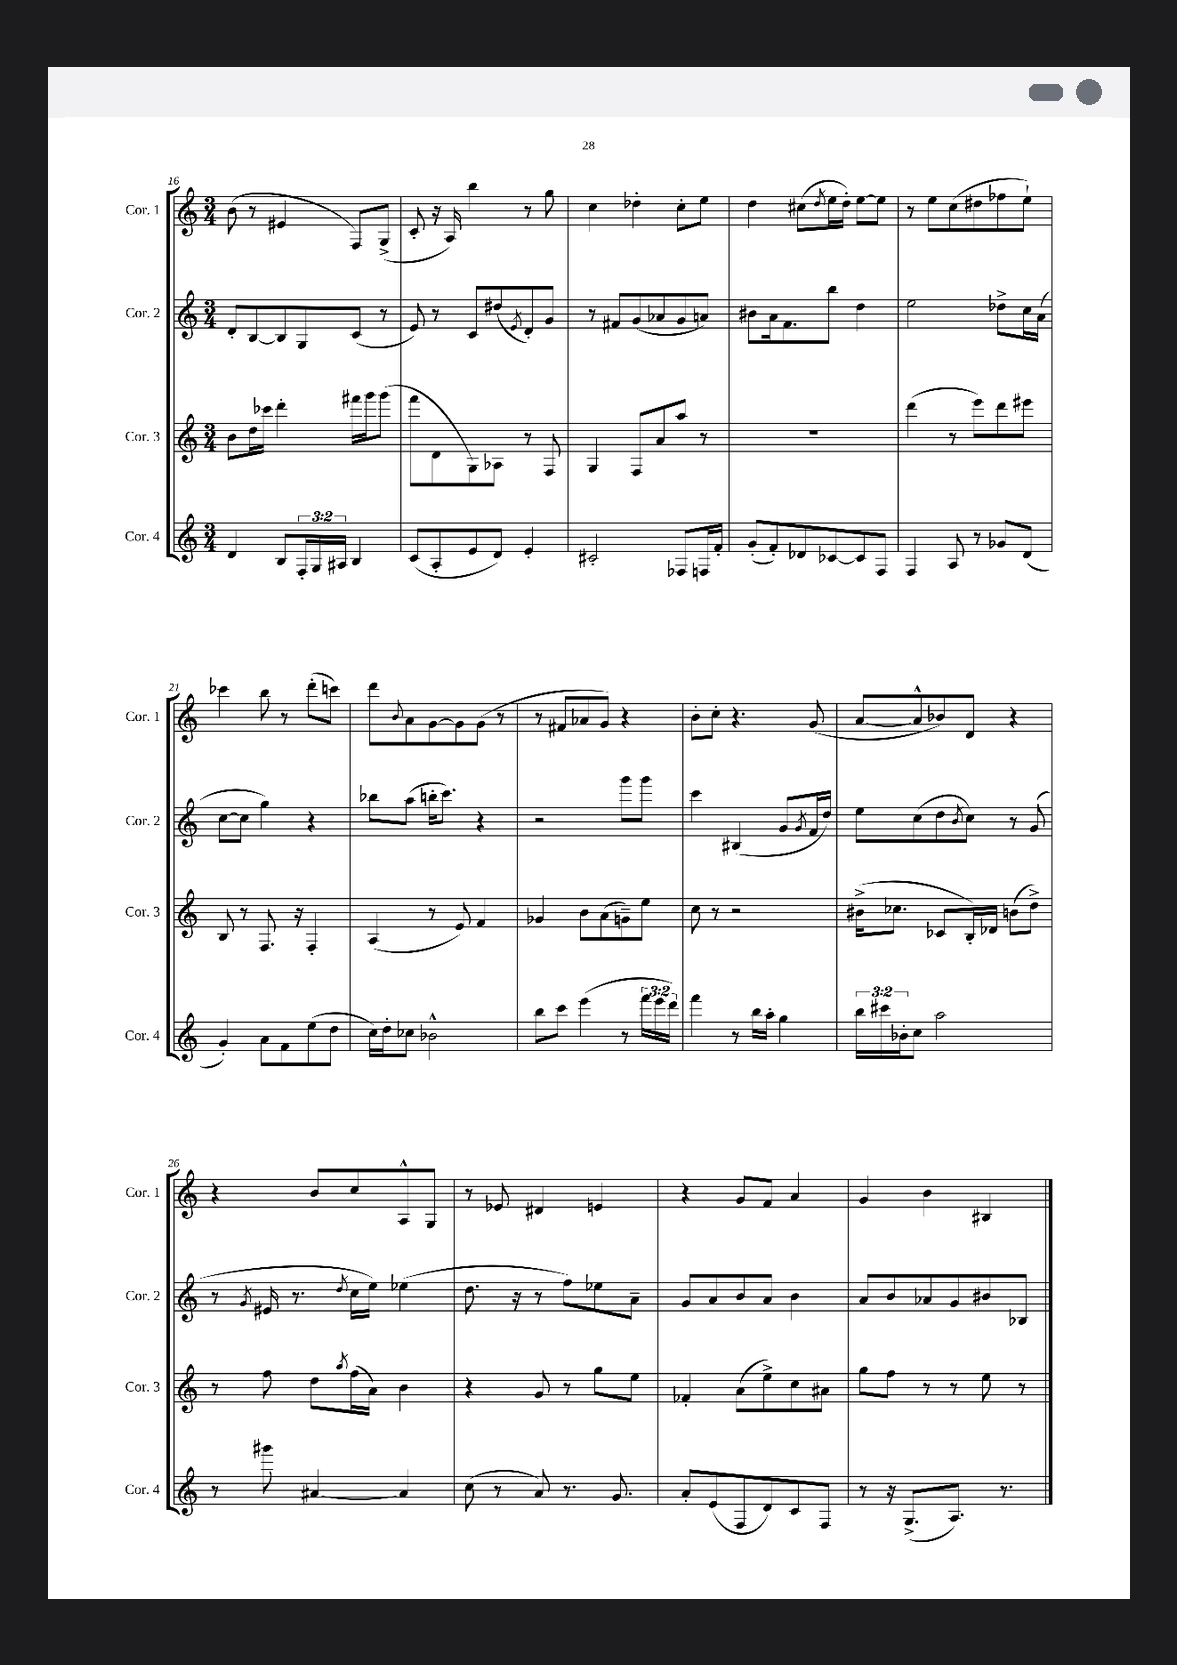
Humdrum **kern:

**kern	**kern	**kern	**kern
*staff4	*staff3	*staff2	*staff1
*clefG2	*clefG2	*clefG2	*clefG2
*k[]	*k[]	*k[]	*k[]
*M3/4	*M3/4	*M3/4	*M3/4
4d	8b	8d'	(8b
.	16dd	[8B	8r
.	16ccc-	.	.
8B	4ddd'	8B]	4e#
24F'	.	8G	.
24G	.	.	.
24A#	.	.	.
4B	16fff#	(8c	8F)
.	16ggg	.	.
.	(8ggg	8r	(8G^
=	=	=	=
(8c	8fff	8e)	8c'
8A'	8d	8r	16r
.	.	.	16A)
8e	8G)	8c	4bb
8d)	8A-	(8dd#	.
.	.	8qe	.
4e'	8r	8d')	8r
.	8F	8g	8gg
=	=	=	=
2c#'	4G	8r	4cc
.	.	8f#	.
.	8F	(8g	4dd-'
.	8a	8a-	.
8F-	8aa	8g	8cc'
16F	8r	8a)	8ee
16f'	.	.	.
=	=	=	=
(8g'	2.r	8b#	4dd
8f')	.	16a	.
.	.	8.f	.
8d-	.	.	(8cc#
.	.	.	8qdd
[8c-	.	8bb	16ee
.	.	.	16dd')
8c-]	.	4dd	[8ee
8F	.	.	8ee]
=	=	=	=
4F	(4ddd	2ee	8r
.	.	.	8ee
8A	8r	.	(8cc
8r	8eee)	.	8dd#
8g-	8ddd	8dd-^	8ff-
(8d	8eee#	16cc	8ee`)
.	.	(16a	.
=	=	=	=
4g')	8B	[8cc	4ccc-
.	8r	8cc]	.
8a	8.F	4gg)	8bb
8f	.	.	8r
.	16r	.	.
(8ee	4F'	4r	(8ddd'
8dd	.	.	8ccc)
=	=	=	=
16cc)	(4A	8bb-	8ddd
16dd'	.	.	.
.	.	.	8qqb
8cc-	.	(8aa	8a
2b-^^	8r	16bb'	[8g
.	.	8.ccc)	.
.	8e)	.	8g]
.	4f	4r	(8g
.	.	.	8r
=	=	=	=
8bb	4g-	2r	8r
8ccc	.	.	8f#
(4eee	8b	.	8a-
.	(8a	.	8g)
8r	8g~)	8ggg	4r
24fff	8ee	8ggg	.
24eee	.	.	.
24ddd)	.	.	.
=	=	=	=
4fff	8cc	4ccc	8b'
.	8r	.	8cc'
8r	2r	(4B#	4.r
16bb	.	.	.
16aa'	.	.	.
4gg	.	8g	.
.	.	8qg	.
.	.	16f	(8g
.	.	16dd)	.
=	=	=	=
24bb	(16b#^	8ee	[8a
24ccc#	.	.	.
.	8.cc-	.	.
24b-'	.	.	.
8cc	.	(8cc	8a^^]
2aa	8c-	8dd	8b-)
.	.	8qb	.
.	16B')	8cc)	8d
.	16d-	.	.
.	(8b	8r	4r
.	8dd^)	(8g	.
=	=	=	=
8r	8r	8r	4r
.	.	8qg	.
8ggg#	8ff	16e#	.
.	.	8.r	.
[4a#	8dd	.	8b
.	8qaa	8qdd	.
.	(16ff	16cc	8cc
.	16a)	16ee)	.
4a#]	4b	(4ee-	8A^^
.	.	.	8G
=	=	=	=
(8cc	4r	8.dd	8r
8r	.	.	8e-
.	.	16r	.
8a)	8g	8r	4d#
8.r	8r	8ff)	.
.	8gg	8ee-	4e
8.g	.	.	.
.	8ee	8a~	.
=	=	=	=
8a'	4f-'	8g	4r
(8e	.	8a	.
8F	(8a	8b	8g
8d)	8ee^)	8a	8f
8c	8cc	4b	4a
8F	8a#	.	.
=	=	=	=
8r	8gg	8a	4g
16r	8ff	8b	.
(8.G^	.	.	.
.	8r	8a-	4b
8.A)	8r	8g	.
.	8ee	8b#	4B#
8.r	.	.	.
.	8r	8B-	.
==	==	==	==
*-	*-	*-	*-
